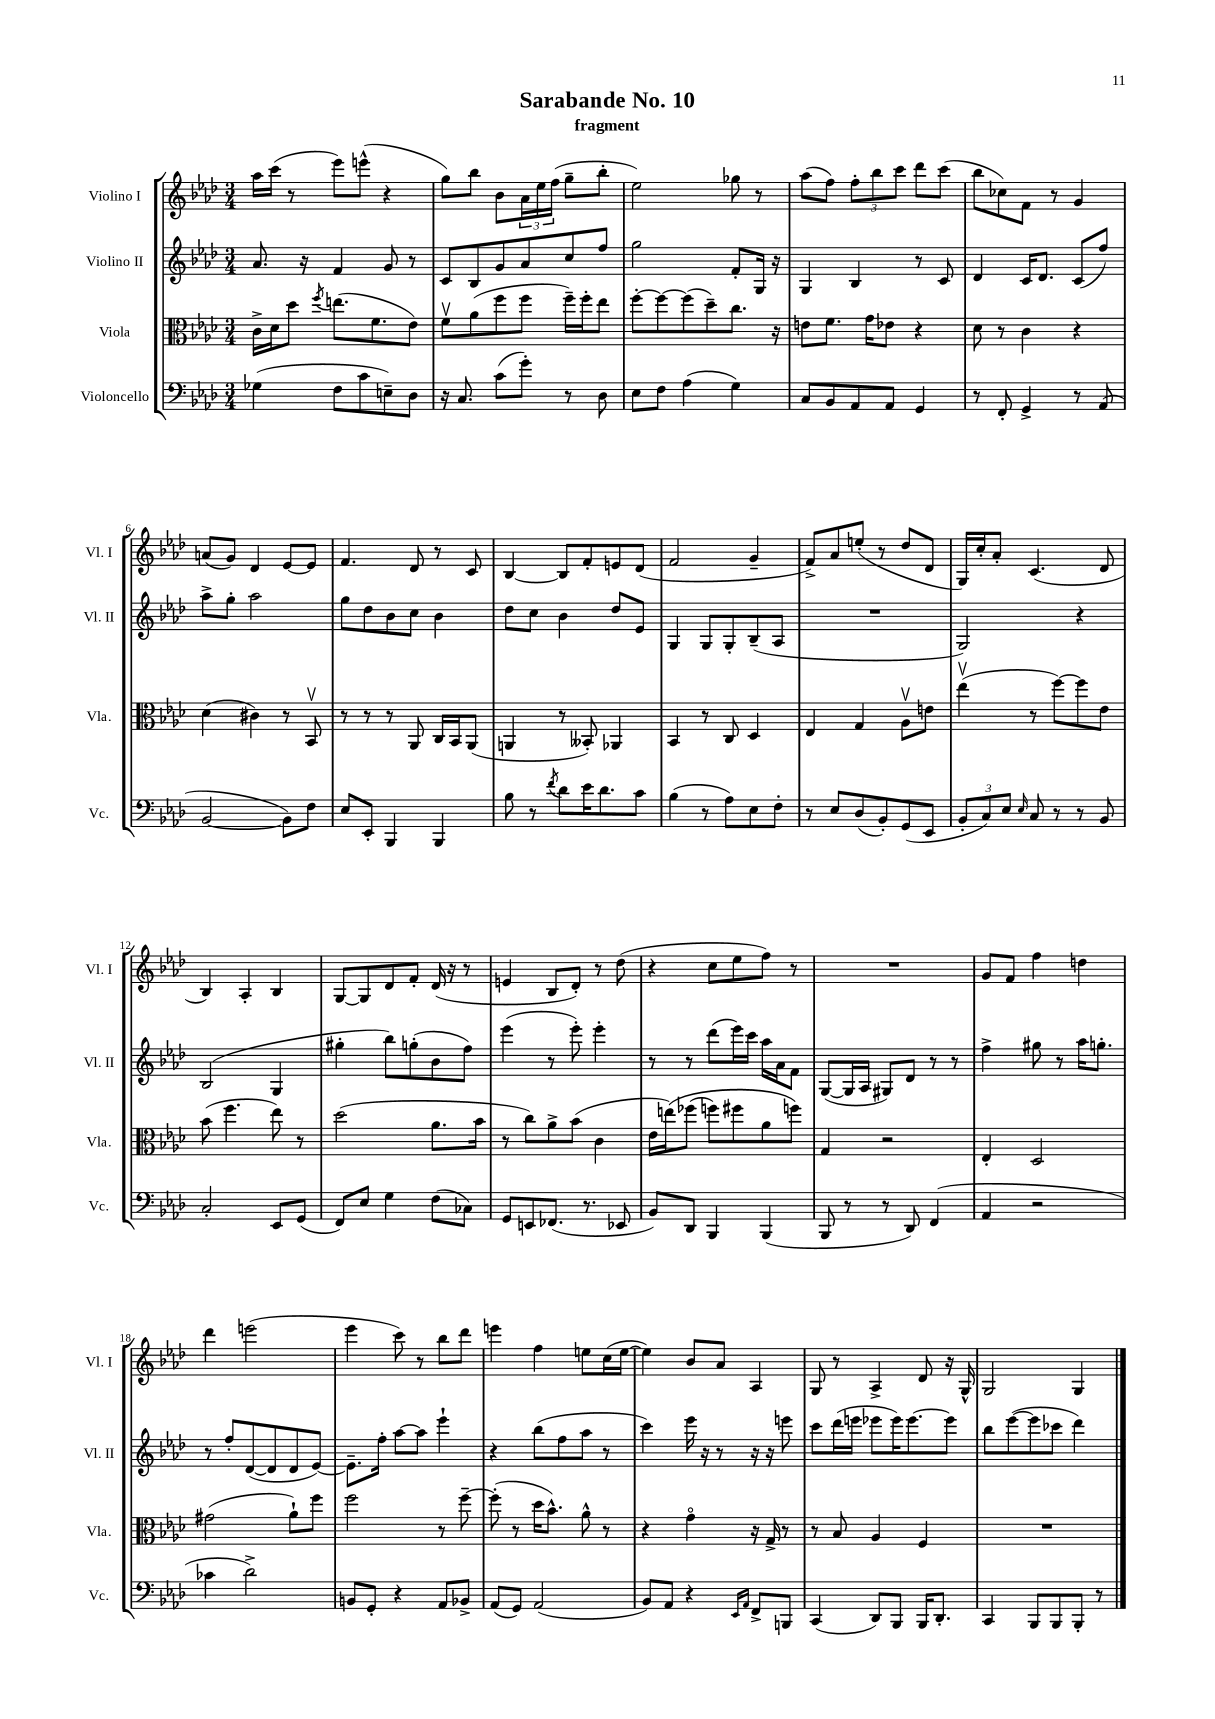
\header { title = "Sarabande No. 10" subtitle = "fragment" }
<<
\new StaffGroup <<
\new Staff = "s0" \with { instrumentName = "Violino I" shortInstrumentName = "Vl. I" } {
    \clef treble \key aes \major \numericTimeSignature \time 3/4
    aes''16 c'''16( r8 ees'''8) e'''8-^( r4 |
    g''8) bes''8 bes'8 \tuplet 3/2 { aes'16 ees''16 f''16( } g''8-- bes''8-. |
    ees''2) ges''8 r8 |
    aes''8( f''8) \tuplet 3/2 { f''8-. bes''8 c'''8 } des'''8 c'''8( |
    bes''8 ces''8) f'8 r8 g'4 |
    a'8( g'8) des'4 ees'8~ ees'8 |
    f'4. des'8 r8 c'8 |
    bes4~ bes8 f'8-. e'8 des'8( |
    f'2 g'4-- |
    f'8->) aes'8 e''8-.( r8 des''8 des'8 |
    g16) c''16-. aes'8-. c'4.( des'8 |
    bes4) aes4-. bes4 |
    g8~ g8 des'8 f'8-. des'16( r16 r8 |
    e'4 bes8 des'8-.) r8 des''8( |
    r4 c''8 ees''8 f''8) r8 |
    R2. |
    g'8 f'8 f''4 d''4 |
    des'''4 e'''2( |
    ees'''4 c'''8) r8 bes''8 des'''8 |
    e'''4 f''4 e''8 c''16( e''16~ |
    e''4) bes'8 aes'8 aes4 |
    g8 r8 aes4-> des'8 r16 g16-^ |
    g2 g4 \bar "|." |
}
\new Staff = "s1" \with { instrumentName = "Violino II" shortInstrumentName = "Vl. II" } {
    \clef treble \key aes \major \numericTimeSignature \time 3/4
    aes'8. r16 f'4 g'8 r8 |
    c'8 bes8 g'8 aes'8 c''8 f''8 |
    g''2 f'8-. g16 r16 |
    g4 bes4 r8 c'8 |
    des'4 c'16 des'8. c'8( f''8) |
    aes''8-> g''8-. aes''2 |
    g''8 des''8 bes'8 c''8 bes'4 |
    des''8 c''8 bes'4 des''8 ees'8 |
    g4 g8 g8-. bes8--( aes8 |
    R2. |
    g2) r4 |
    bes2( g4 |
    gis''4-. bes''8) g''8-.( bes'8 f''8) |
    ees'''4( r8 ees'''8-.) ees'''4-. |
    r8 r8 des'''8( ees'''16) c'''16 aes''16 aes'16 f'8 |
    g8~( g16 aes16 gis8) des'8 r8 r8 |
    f''4-> gis''8 r8 aes''16 g''8.-. |
    r8 f''8-. des'8~( des'8 des'8 ees'8~) |
    ees'8.-- f''16-. aes''8~ aes''8 ees'''4-! |
    r4 bes''8( f''8 aes''8 r8 |
    c'''4) ees'''16 r16 r8 r16 r16 e'''8 |
    c'''8 des'''16( e'''16 ees'''8 ees'''16) ees'''8.~ ees'''8 |
    bes''8 ees'''8~( ees'''8 ces'''8 des'''4) \bar "|." |
}
\new Staff = "s2" \with { instrumentName = "Viola" shortInstrumentName = "Vla." } {
    \clef alto \key aes \major \numericTimeSignature \time 3/4
    c'16-> des'16 des''8 \acciaccatura { f''8 } e''8.( f'8. ees'8) |
    f'8\upbow aes'8( f''8 f''8 f''16--) f''16-. ees''8 |
    f''8~-. f''8~ f''8( des''8--) c''8. r16 |
    e'8 f'8. g'16 ees'8 r4 |
    des'8 r8 c'4 r4 |
    des'4( cis'4) r8 bes,8\upbow |
    r8 r8 r8 aes,8 c16 bes,16 aes,8( |
    a,4 r8 beses,8-.) aes,4 |
    bes,4 r8 c8 des4 |
    ees4 g4 aes8\upbow e'8 |
    ees''4\upbow( r8 f''8~) f''8 ees'8 |
    bes'8( f''4. ees''8) r8 |
    des''2( aes'8. bes'16 |
    r8 c''8) aes'8-> bes'8( c'4 |
    ees'16 e''16)\( fes''8( f''8) fis''8 aes'8 f''8\) |
    g4 r2 |
    ees4-. des2 |
    gis'2( aes'8-!) f''8 |
    f''2 r8 f''8~-- |
    f''8-.( r8 des''16 bes'8.-^) aes'8-^ r8 |
    r4 g'4\flageolet r16 g16-> r8 |
    r8 bes8 aes4 f4 |
    R2. \bar "|." |
}
\new Staff = "s3" \with { instrumentName = "Violoncello" shortInstrumentName = "Vc." } {
    \clef bass \key aes \major \numericTimeSignature \time 3/4
    ges4( f8 c'8 e8--) des8 |
    r16 c8. c'8( g'8-.) r8 des8 |
    ees8 f8 aes4( g4) |
    c8 bes,8 aes,8 aes,8 g,4 |
    r8 f,8-. g,4-> r8 aes,8( |
    bes,2~ bes,8) f8 |
    ees8 ees,8-. bes,,4 bes,,4 |
    bes8 r8 \acciaccatura { f'8 } des'8 ees'16 des'8. c'8 |
    bes4( r8 aes8) ees8 f8-. |
    r8 ees8 des8( bes,8-.) g,8( ees,8 |
    \tuplet 3/2 { bes,8-. c8) ees8 } \grace { ees16 } c8 r8 r8 bes,8 |
    c2-. ees,8 g,8( |
    f,8) ees8 g4 f8( ces8) |
    g,8 e,8 fes,8.( r8. ees,8 |
    bes,8) des,8 bes,,4 bes,,4( |
    bes,,8 r8 r8 des,8) f,4( |
    aes,4 r2 |
    ces'4 des'2->) |
    b,8 g,8-. r4 aes,8 bes,8-> |
    aes,8( g,8) aes,2( |
    bes,8) aes,8 r4 \grace { ees,16 aes,16 } f,8-> b,,8 |
    c,4( des,8) bes,,8 bes,,16 des,8.-. |
    c,4 bes,,8 bes,,8 bes,,8-. r8 \bar "|." |
}
>>
>>
